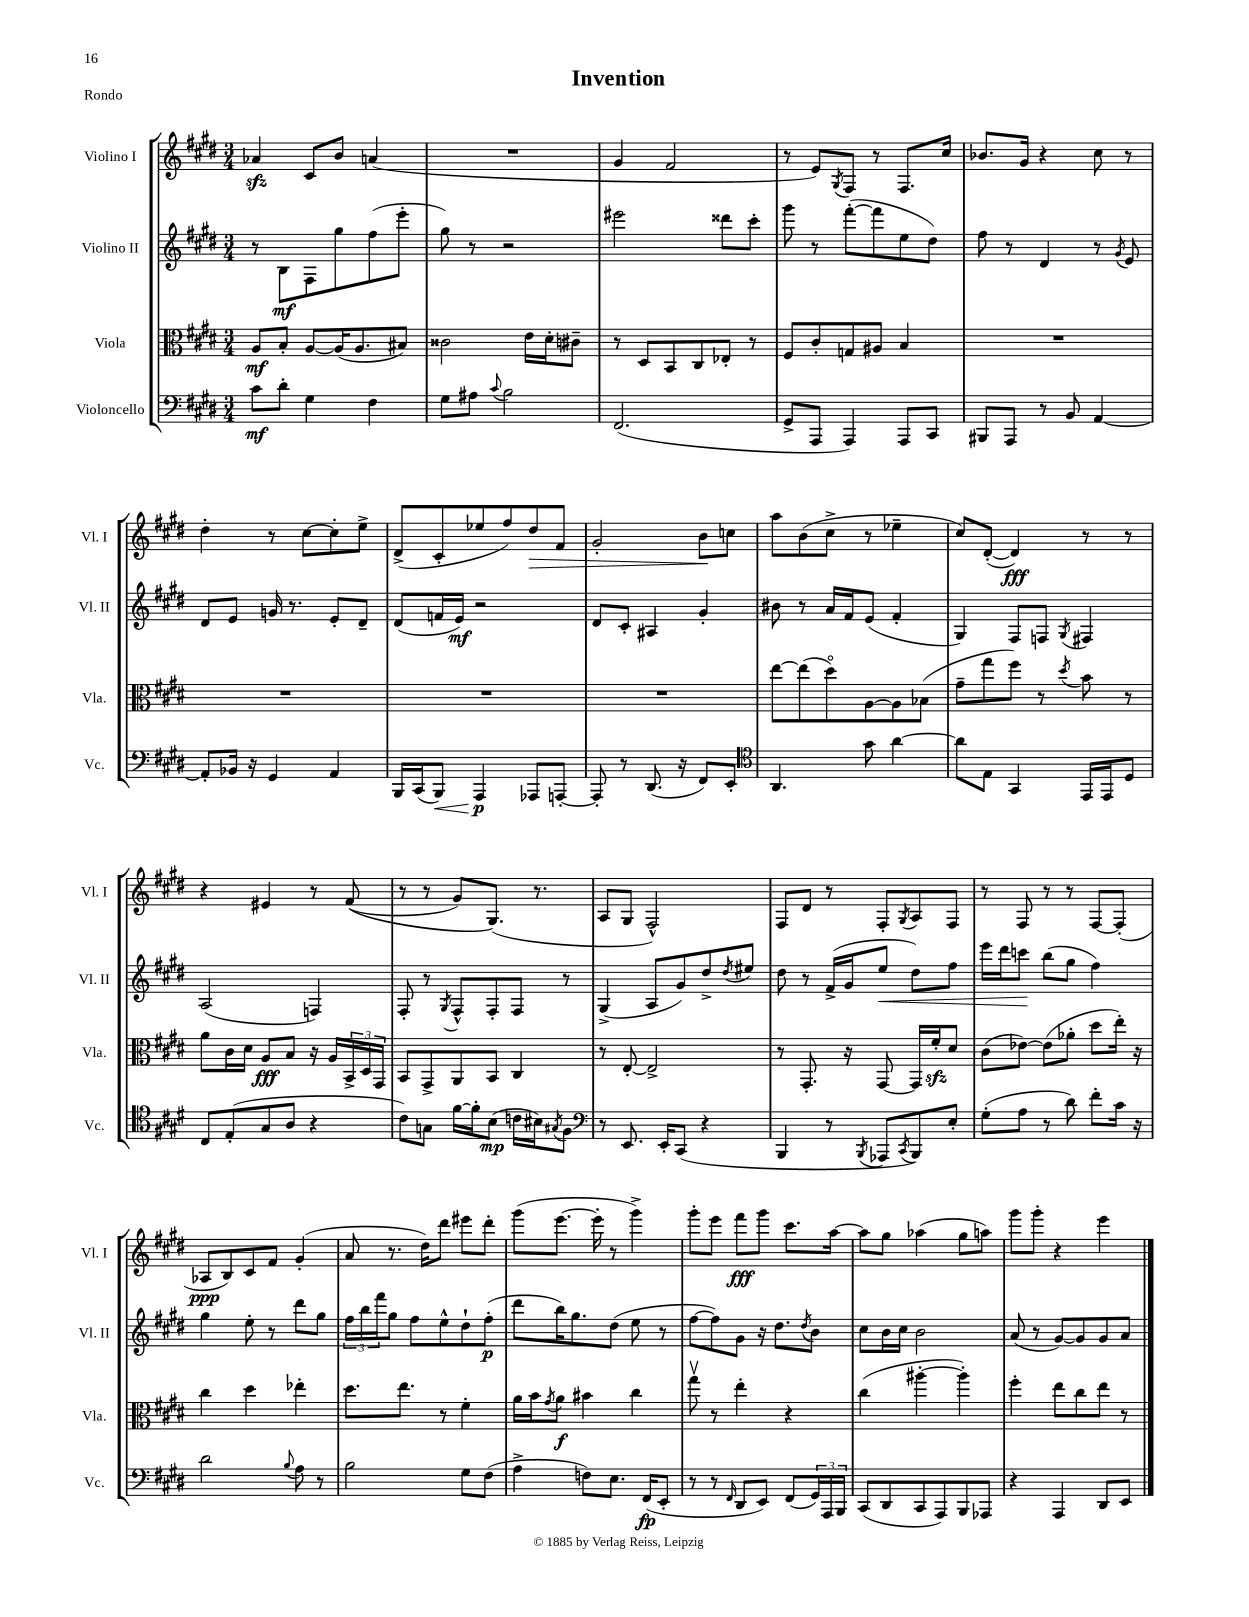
\header { title = "Invention" piece = "Rondo" }
<<
\new StaffGroup <<
\new Staff = "s0" \with { instrumentName = "Violino I" shortInstrumentName = "Vl. I" } {
    \clef treble \key e \major \numericTimeSignature \time 3/4
    aes'4\sfz cis'8 b'8 a'4( |
    R2. |
    gis'4 fis'2 |
    r8 e'8) \acciaccatura { gis8 } fis8 r8 fis8. cis''16 |
    bes'8. gis'16 r4 cis''8 r8 |
    dis''4-. r8 cis''8~ cis''8-. e''8-> |
    dis'8->( cis'8-. ees''8 fis''8) dis''8\> fis'8 |
    gis'2-. b'8\! c''8 |
    a''8 b'8( cis''8-> r8 ees''4-- |
    cis''8) dis'8~-.( dis'4\fff) r8 r8 |
    r4 eis'4 r8 fis'8(\( |
    r8 r8 gis'8) gis8.(\) r8. |
    a8 gis8 fis2-^) |
    fis8 dis'8 r8 fis8-. \acciaccatura { gis8 } a8 fis8 |
    r8 fis8 r8 r8 fis8~ fis8-.( |
    aes8\ppp b8) cis'8 fis'8 gis'4-.( |
    a'8 r8. dis''16) dis'''8 eis'''8 dis'''8-. |
    gis'''8( e'''8.~ e'''16-. r8 gis'''4->) |
    gis'''8-. e'''8 fis'''8\fff gis'''8 cis'''8. a''16~ |
    a''8 gis''8 aes''4( gis''8 a''8) |
    gis'''8 gis'''8-. r4 e'''4 \bar "|." |
}
\new Staff = "s1" \with { instrumentName = "Violino II" shortInstrumentName = "Vl. II" } {
    \clef treble \key e \major \numericTimeSignature \time 3/4
    r8 b8\mf fis8 gis''8 fis''8( e'''8-. |
    gis''8) r8 r2 |
    eis'''2 disis'''8 cis'''8-. |
    gis'''8 r8 fis'''8~-.( fis'''8 e''8 dis''8) |
    fis''8 r8 dis'4 r8 \acciaccatura { gis'8 } e'8 |
    dis'8 e'8 g'16 r8. e'8-. dis'8-- |
    dis'8( f'16 e'16\mf) r2 |
    dis'8 cis'8-. ais4 gis'4-. |
    bis'8 r8 a'16 fis'16 e'8( fis'4-. |
    gis4) fis8 f8 \acciaccatura { gis8 } fis4 |
    a2( f4) |
    fis8-. r8 \acciaccatura { gis8 } fis8-^ fis8-. fis8 r8 |
    gis4->( a8 gis'8) dis''8-> \acciaccatura { dis''8 } eis''8 |
    dis''8 r8 fis'16->( gis'16 e''8\< dis''8) fis''8 |
    e'''16 dis'''16 c'''8\! b''8( gis''8 fis''4) |
    gis''4 e''8-. r8 dis'''8 gis''8 |
    \tuplet 3/2 { fis''16 b''16 fis'''16 } gis''8 fis''8 e''8-^ dis''8-! fis''8-.\p( |
    dis'''8 b''16) gis''8. dis''8( e''8 r8 |
    fis''8~ fis''8) gis'8 r16 dis''8. \acciaccatura { dis''8 } b'8 |
    cis''8 b'16 cis''16 b'2 |
    a'8( r8 gis'8~) gis'8 gis'8 a'8 \bar "|." |
}
\new Staff = "s2" \with { instrumentName = "Viola" shortInstrumentName = "Vla." } {
    \clef alto \key e \major \numericTimeSignature \time 3/4
    a8\mf b8-. a8~ a16( a8. bis8) |
    cisis'2 e'16 dis'16-. cis'8-- |
    r8 dis8 b,8 cis8 ees8-. r8 |
    fis8 cis'8-. g8 ais8 b4 |
    R2. |
    R2. |
    R2. |
    R2. |
    e''8~ e''8( dis''8\flageolet) a8~ a8 bes8( |
    gis'8-- gis''8 fis''8) r8 \acciaccatura { dis''8 } b'8 r8 |
    a'8 cis'16 dis'16 a8\fff b8 r16 a16 \tuplet 3/2 { b,16-> dis16 gis,16 } |
    b,8 gis,8-> a,8 b,8 cis4 |
    r8 e8~-. e2-> |
    r8 gis,8.-. r16 gis,8~ gis,16 fis'16-.\sfz dis'8 |
    cis'8( ees'8~) ees'8( aes'8-. dis''8 e''16-.) r16 |
    cis''4 dis''4 ees''4-. |
    dis''8. e''8. r8 fis'4-. |
    a'16 b'16 \acciaccatura { gis'8 } a'8\f bis'4 cis''4 |
    gis''8\upbow r8 e''4-. r4 |
    cis''4( ais''4~-. ais''4-.) |
    fis''4-. e''8 cis''8 e''8 r8 \bar "|." |
}
\new Staff = "s3" \with { instrumentName = "Violoncello" shortInstrumentName = "Vc." } {
    \clef bass \key e \major \numericTimeSignature \time 3/4
    cis'8\mf dis'8-. gis4 fis4 |
    gis8 ais8 \appoggiatura { cis'8 } b2 |
    fis,2.( |
    gis,8-> a,,8 a,,4) a,,8 cis,8 |
    bis,,8 a,,8 r8 b,8 a,4~ |
    a,8-. bes,16 r16 gis,4 a,4 |
    b,,16 cis,16( b,,8\<) a,,4\p\! aes,,8 a,,8~-. |
    a,,8-. r8 dis,8.( r16 fis,8) e,8-. |
    \clef tenor a,4. gis'8 a'4~ |
    a'8 e8 gis,4 e,16 e,16 dis8 |
    cis8 e8-.( gis8 a8 r4 |
    cis'8) g8 fis'16~ fis'16-. b8\mp( c'16 bis16) \acciaccatura { gis8 } fis8 |
    \clef bass r8 e,8. e,16-. cis,8( r4 |
    b,,4 r8 \acciaccatura { b,,8 } aes,,8 \acciaccatura { cis,8 } b,,8) e8-. |
    gis8-.( a8 r8 dis'8) fis'8-. cis'16 r16 |
    dis'2 \appoggiatura { b8 } a8 r8 |
    b2 gis8 fis8( |
    a4-> f8) e8. fis,16\fp( e,8-. |
    r8 r8 \grace { fis,16 } dis,8 e,8) fis,8( \tuplet 3/2 { gis,16) a,,16 b,,16 } |
    cis,8( dis,8 cis,8 a,,8) b,,8 aes,,8 |
    r4 a,,4 dis,8 e,8 \bar "|." |
}
>>
>>
\layout { \context { \Score \remove "Bar_number_engraver" } }
